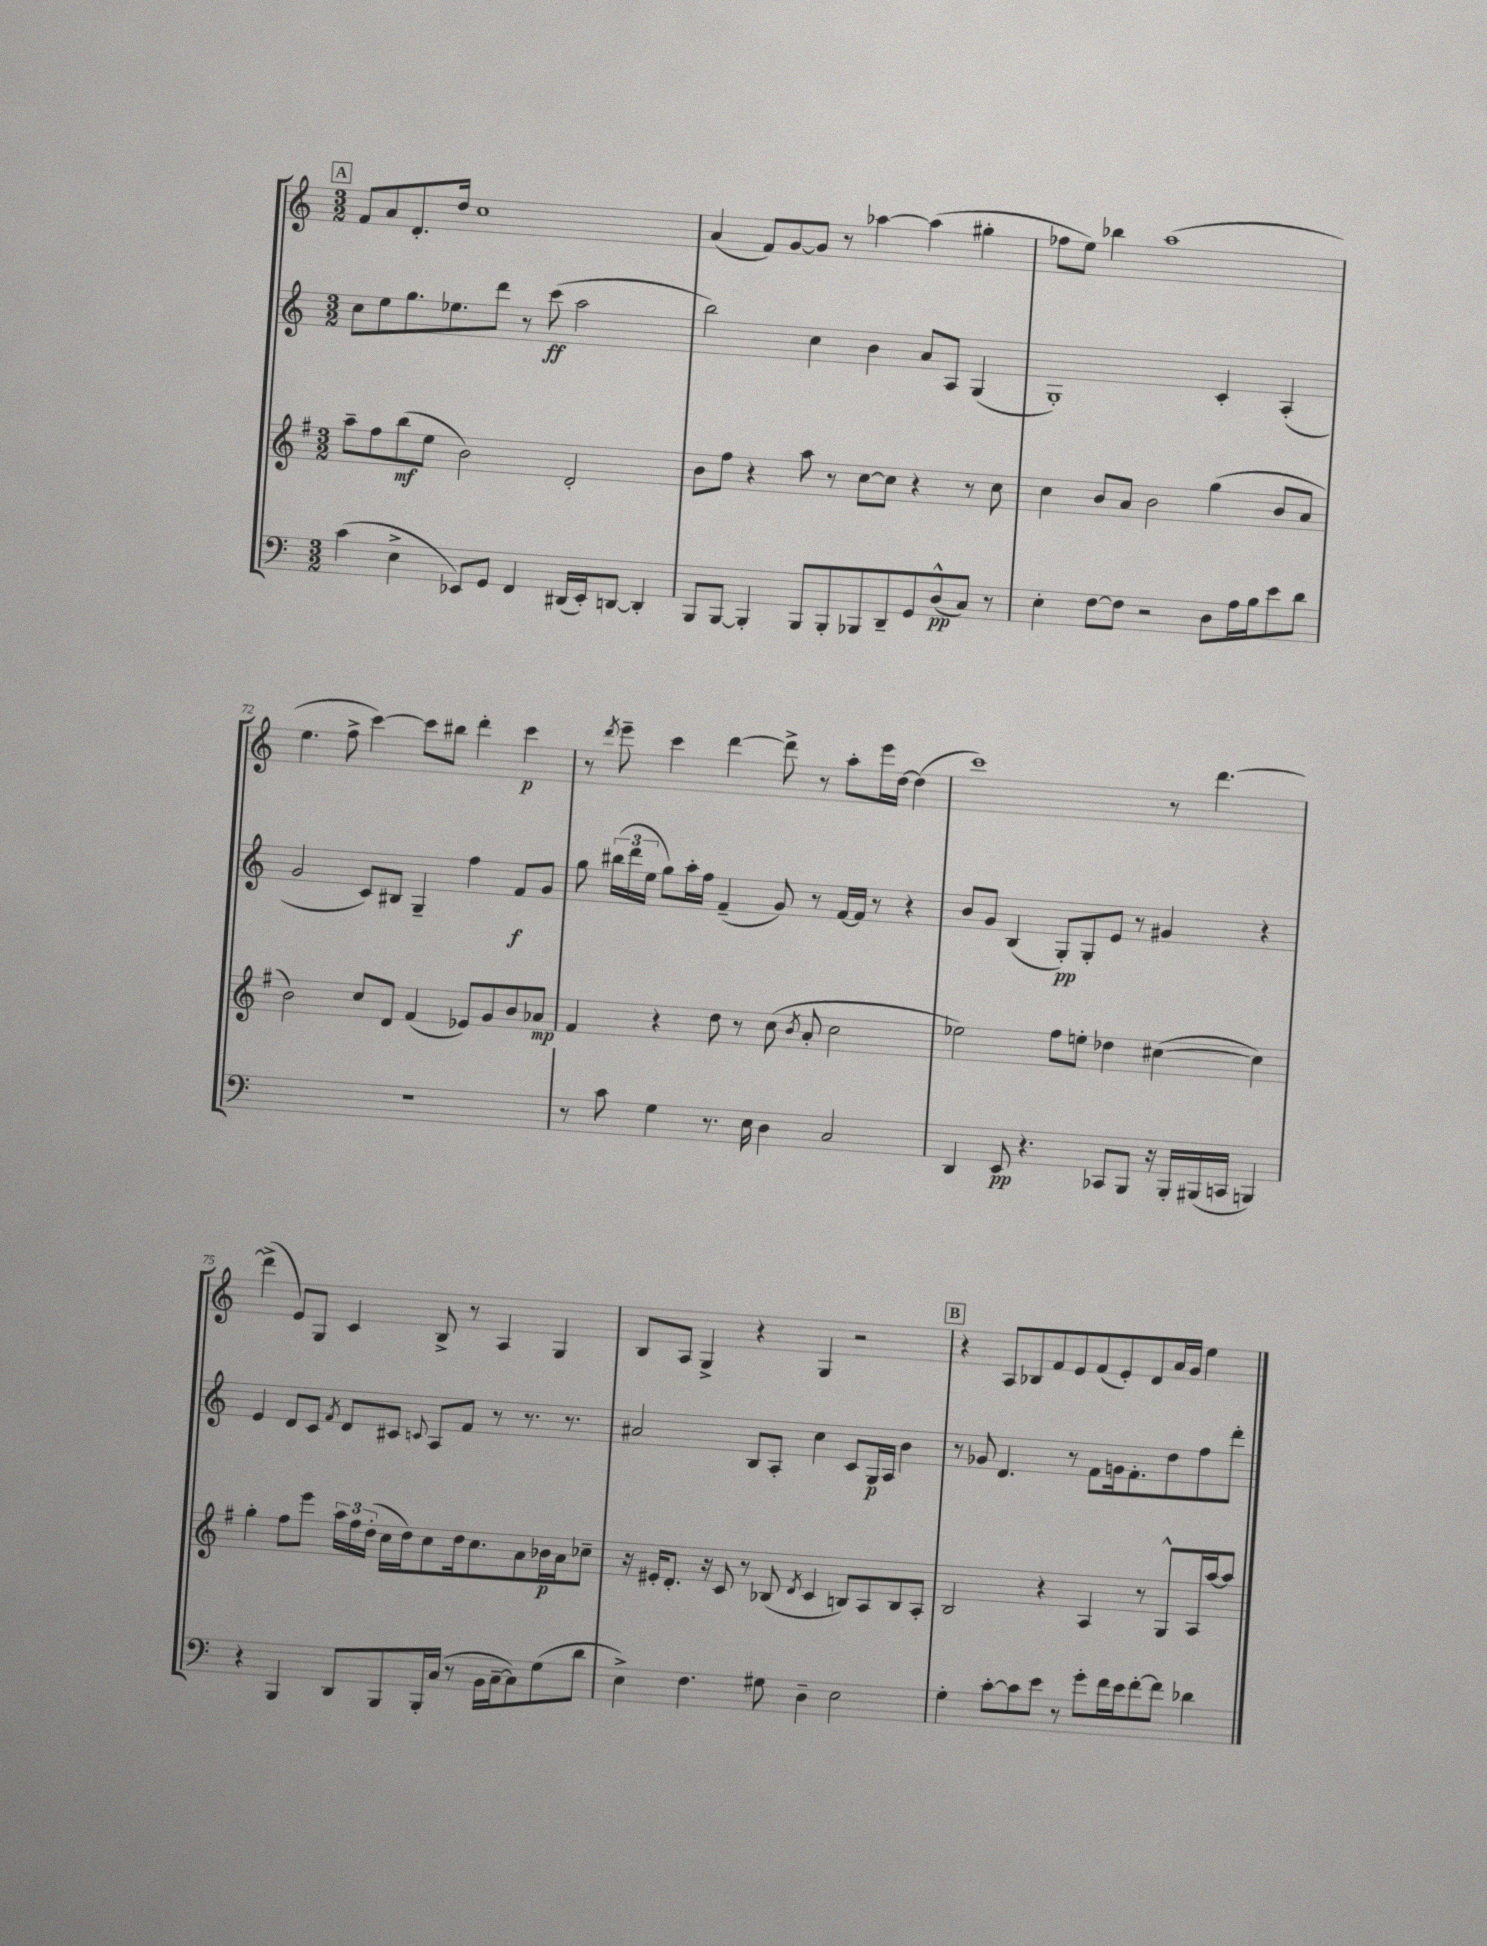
<<
\new StaffGroup <<
\new Staff = "s0" {
    \clef treble \key c \major \numericTimeSignature \time 3/2
    \autoBeamOff \mark \markup { \box "A" } f'8[ a'8 d'8.-. d''16] c''1 |
    a'4( f'8[) g'8~ g'8] r8 aes''4~ aes''4( gis''4-. |
    fes''8[ e''8]) bes''4 a''1( |
    e''4. f''8-> c'''4~) c'''8[ bis''8] d'''4-. c'''4\p |
    r8 \acciaccatura { d'''8 } e'''8-- c'''4 d'''4~ d'''8-> r8 a''8[-. e'''16 d''16]~ d''4( |
    c'''1) r8 d'''4.~ |
    d'''4->( e'8[) g8] c'4 b8-> r8 a4 g4 |
    b8[ a8] g4-> r4 g4 r2 |
    \mark \markup { \box "B" } r4 a8[ bes8 f'8 e'8 f'8( e'8-.) d'8 a'16 g'16] e''4 \bar "|." |
}
\new Staff = "s1" {
    \clef treble \key c \major \numericTimeSignature \time 3/2
    \autoBeamOff \mark \markup { \box "A" } c''8[ e''8 g''8. ees''8. d'''8] r8 c'''8\ff( a''2 |
    b''2) c''4 b'4 a'8[ a8] g4( |
    g1-.) c'4-. a4-.( |
    g'2 c'8[) bis8] g4-- f''4 f'8[\f g'8] |
    g''8 \tuplet 3/2 { bis''16[( d'''16 e''16] } g''8[) a''16-. f''16] f'4--( g'8) r8 f'16[~ f'16] r8 r4 |
    b'8[ g'8] b4( g8[-.\pp) g8-. e'8] r8 gis'4 r4 |
    e'4 d'8[ c'8] \acciaccatura { f'8 } d'8[ cis'8] \appoggiatura { c'8 } a8[ f'8] r8 r8. r8. |
    ais'2 b8[ a8]-. c''4 c'8[ g16\p a16] b'4 |
    \mark \markup { \box "B" } r8 ges'8 d'4. r8 f'8[ g'16 f'8.-. d''8 f''8 d'''8]-. \bar "|." |
}
\new Staff = "s2" {
    \clef treble \key g \major \numericTimeSignature \time 3/2
    \autoBeamOff \mark \markup { \box "A" } a''8[-- fis''8 b''8\mf( e''8] b'2) d'2-. |
    b'8[ fis''8] r4 a''8 r8 c''8[~ c''8] r4 r8 c''8 |
    c''4 b'8[ a'8] b'2 g''4( b'8[ a'8] |
    b'2) c''8[ d'8] fis'4( ees'8[) g'8 b'8 aes'8]\mp |
    fis'4 r4 d''8 r8 c''8( \acciaccatura { b'8 } a'8-. c''2 |
    ees''2) fis''8[ e''8]-. des''4 cis''4~( cis''4) |
    g''4-. fis''8[ e'''8] \tuplet 3/2 { a''16[ fis''16 d''16]-.( } c''16[ d''16) c''8 d''16 c''8. a'8 bes'16\p a'16 ces''8]-- |
    r16 eis'16[-. d'8.]-. r16 c'8 r8 bes8( \acciaccatura { d'8 } c'4 b8[) a8 b8 a8]-. |
    \mark \markup { \box "B" } b2 r4 a4 r8 g8[-^ a16 a''16~ a''8] \bar "|." |
}
\new Staff = "s3" {
    \clef bass \key c \major \numericTimeSignature \time 3/2
    \autoBeamOff \mark \markup { \box "A" } c'4( e4-> ees,8[) g,8] f,4 dis,16[( ees,16-.) d,8]~ d,4-. |
    b,,8[ b,,8]~ b,,4-. b,,8[ b,,8-. bes,,8 d,8-- g,8 d8-^\pp( c8]) r8 |
    e4-. f8[~ f8] r2 d8[ a16 b16 e'8 d'8] |
    R1. |
    r8 c'8 g4 r8. e16 d4 c2 |
    d,4 e,8\pp r4. ces,8[ b,,8] r16 b,,16[-. bis,,16( c,16] b,,4) |
    r4 b,,4 d,8[ b,,8 b,,16-. c16]( r8 b,16[ c16~-- c8) g8( d'8] |
    e4->) f4. gis8 d4-- e2 |
    \mark \markup { \box "B" } g4-. c'8[~-. c'8 e'8] r8 g'8[-. f'16 e'16 f'8~-. f'8] des'4 \bar "|." |
}
>>
>>
\layout { \context { \Score currentBarNumber = #69 } }
